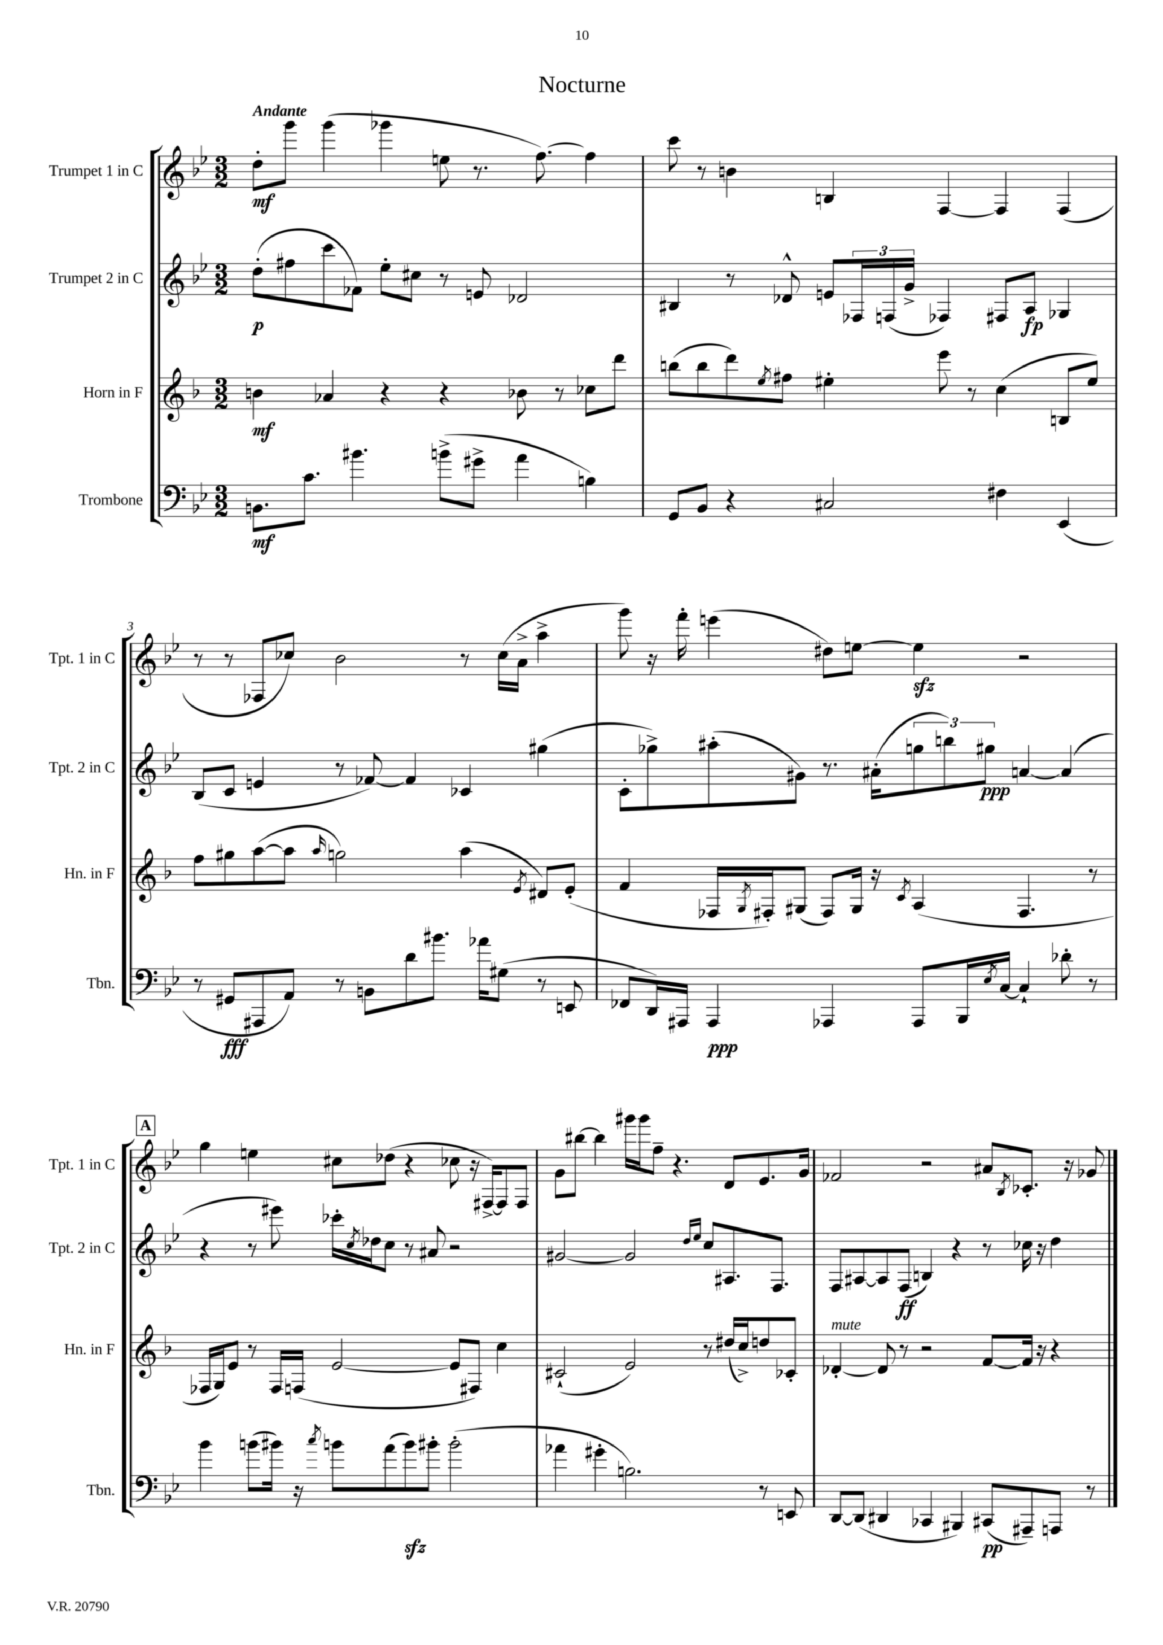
\header { title = "Nocturne" }
<<
\new StaffGroup <<
\new Staff = "s0" \with { instrumentName = "Trumpet 1 in C" shortInstrumentName = "Tpt. 1 in C" } {
    \clef treble \key bes \major \numericTimeSignature \time 3/2 \tempo "Andante"
    d''8-.\mf g'''8 g'''4( ges'''4 e''8 r8. f''8.~) f''4 |
    c'''8 r8 b'4 b4 f4~ f4 f4( |
    r8 r8 fes8 ces''8) bes'2 r8 ces''16( a'16-> a''4-> |
    g'''8) r16 f'''16-. e'''4( dis''8) e''8~ e''4\sfz r2 |
    \mark \markup { \box "A" } g''4 e''4 cis''8 des''8( r4 ces''8 r16 fis16~->) fis8 fis8 |
    g'8 bis''8~ bis''4 gis'''16 gis'''16 f''8-- r4. d'8 ees'8. g'16 |
    fes'2 r2 ais'8 \acciaccatura { bes8 } ces'8.-. r16 ges'8 \bar "|." |
}
\new Staff = "s1" \with { instrumentName = "Trumpet 2 in C" shortInstrumentName = "Tpt. 2 in C" } {
    \clef treble \key bes \major \numericTimeSignature \time 3/2
    d''8-.\p( fis''8 c'''8 fes'8) ees''8-. cis''8 r8 e'8 des'2 |
    bis4 r8 des'8-^ e'8 \tuplet 3/2 { fes16 f16( g'16-> } fes4) fis8 a8\fp ges4 |
    bes8( c'8 e'4 r8 fes'8~) fes'4 ces'4 gis''4( |
    c'8-. ges''8->) ais''8-.( gis'8) r8. ais'16-.( \tuplet 3/2 { g''8 b''8) gis''8\ppp } a'4~ a'4( |
    \mark \markup { \box "A" } r4 r8 eis'''8) ces'''16-. \acciaccatura { c''8 } des''16 c''8 r8 ais'8 r2 |
    gis'2~ gis'2 \grace { d''16 ees''16 } c''8 ais8. f8. |
    f8 ais8~ ais8 f8\ff( b4) r4 r8 ces''16 r16 d''4 \bar "|." |
}
\new Staff = "s2" \with { instrumentName = "Horn in F" shortInstrumentName = "Hn. in F" } {
    \clef treble \key f \major \numericTimeSignature \time 3/2
    b'4\mf aes'4 r4 r4 bes'8 r8 ces''8 d'''8 |
    b''8( b''8 d'''8) \acciaccatura { e''8 } fis''8 eis''4-. e'''8 r8 c''4( b8 eis''8) |
    f''8 gis''8 a''8~( a''8 \grace { a''16 } g''2) a''4( \acciaccatura { e'8 } dis'8) e'8-.( |
    f'4 fes16 \acciaccatura { g8 } fis16-.) gis8( fis8) gis16 r16 \acciaccatura { c'8 } a4( fis4. r8 |
    \mark \markup { \box "A" } fes16 g16) e'8 r8 fes16 f16( e'2~ e'8 fis8) c''4 |
    cis'2-!( e'2) r8 dis''16( c''16->) d''8 ces'8-. |
    des'4~-.^\markup { \italic "mute" } des'8 r8 r2 f'8~ f'16 r16 r4 \bar "|." |
}
\new Staff = "s3" \with { instrumentName = "Trombone" shortInstrumentName = "Tbn." } {
    \clef bass \key bes \major \numericTimeSignature \time 3/2
    b,8.\mf c'8. bis'4. b'8->( gis'8-> a'4 b4) |
    g,8 bes,8 r4 cis2 fis4 ees,4( |
    r8 gis,8\fff ais,,8 a,8) r8 b,8 d'8 bis'8. aes'16 gis8( r8 e,8 |
    fes,8 d,16) ais,,16 ais,,4\ppp aes,,4 aes,,8 bes,,16 \acciaccatura { ees8 } c16~ c4-! des'8-. r8 |
    \mark \markup { \box "A" } bes'4 b'8( bis'16) r16 \acciaccatura { c''8 } b'8 a'8( b'8\sfz) bis'8-. bis'2-.( |
    aes'4 gis'4-. b2.) r8 e,8 |
    d,8~ d,8( dis,4 ces,4 bis,,4) cis,8\pp( ais,,8--) a,,8 r8 \bar "|." |
}
>>
>>
